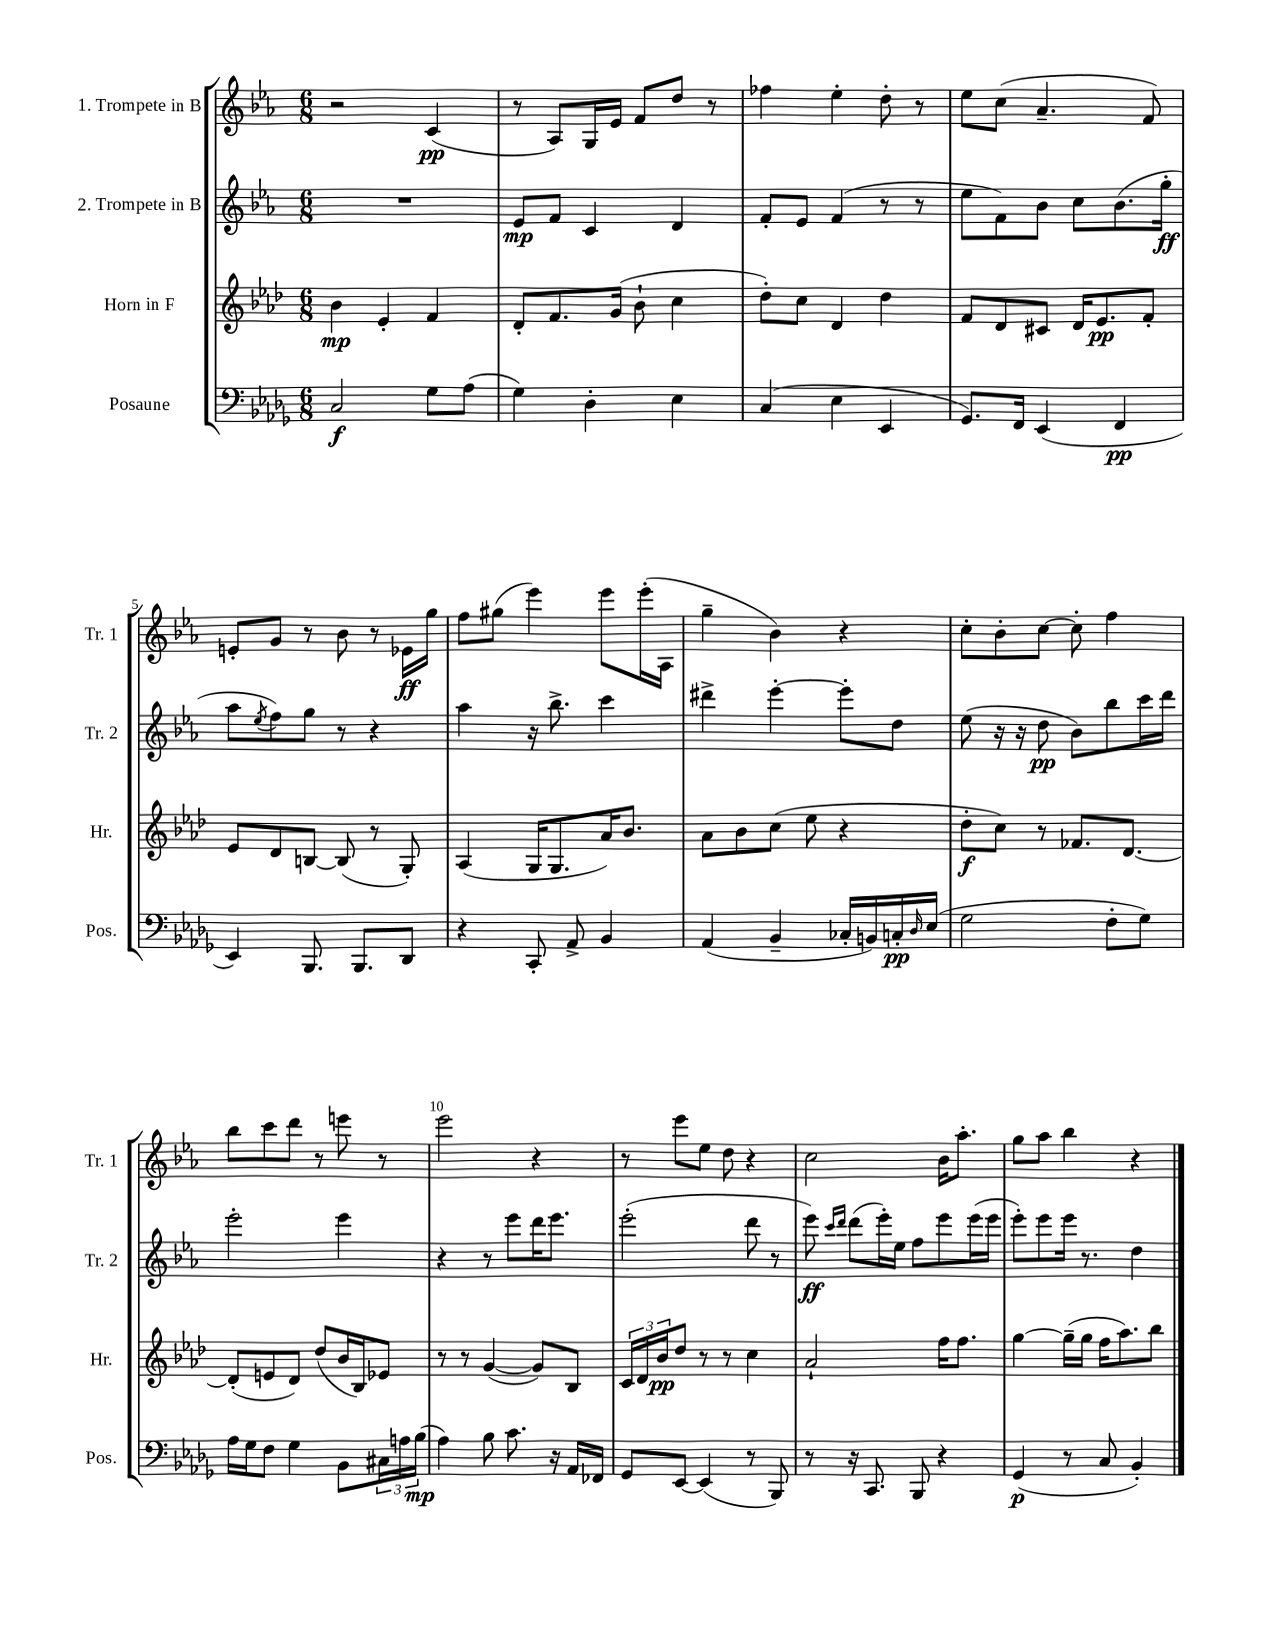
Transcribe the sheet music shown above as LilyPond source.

<<
\new StaffGroup <<
\new Staff = "s0" \with { instrumentName = "1. Trompete in B" shortInstrumentName = "Tr. 1" } {
    \clef treble \key ees \major \numericTimeSignature \time 6/8
    r2 c'4\pp( |
    r8 aes8) g16 ees'16 f'8 d''8 r8 |
    fes''4 ees''4-. d''8-. r8 |
    ees''8 c''8( aes'4.-- f'8) |
    e'8-. g'8 r8 bes'8 r8 ees'16\ff g''16 |
    f''8 gis''8( ees'''4) ees'''8 ees'''16-.( aes16 |
    g''4-- bes'4) r4 |
    c''8-. bes'8-. c''8~ c''8-. f''4 |
    bes''8 c'''8 d'''8 r8 e'''8 r8 |
    ees'''2 r4 |
    r8 ees'''8 ees''8 d''8 r4 |
    c''2 bes'16 aes''8.-. |
    g''8 aes''8 bes''4 r4 \bar "|." |
}
\new Staff = "s1" \with { instrumentName = "2. Trompete in B" shortInstrumentName = "Tr. 2" } {
    \clef treble \key ees \major \numericTimeSignature \time 6/8
    R2. |
    ees'8\mp f'8 c'4 d'4 |
    f'8-. ees'8 f'4( r8 r8 |
    ees''8 f'8) bes'8 c''8 bes'8.( g''16-.\ff |
    aes''8 \acciaccatura { ees''8 } f''8) g''8 r8 r4 |
    aes''4 r16 bes''8.-> c'''4 |
    dis'''4-> ees'''4~-. ees'''8-. d''8 |
    ees''8( r16 r16 d''8\pp bes'8) bes''8 c'''16 d'''16 |
    ees'''2-. ees'''4 |
    r4 r8 ees'''8 d'''16 ees'''8. |
    ees'''2-.( d'''8 r8 |
    ees'''8\ff) \grace { c'''16 d'''16 } d'''8( ees'''16-.) ees''16 f''8 ees'''8 ees'''16( ees'''16 |
    ees'''8-.) ees'''8 ees'''16 r8. d''4 \bar "|." |
}
\new Staff = "s2" \with { instrumentName = "Horn in F" shortInstrumentName = "Hr." } {
    \clef treble \key aes \major \numericTimeSignature \time 6/8
    bes'4\mp ees'4-. f'4 |
    des'8-. f'8. g'16( bes'8-! c''4 |
    des''8-.) c''8 des'4 des''4 |
    f'8 des'8 cis'8 des'16 ees'8.\pp f'8-. |
    ees'8 des'8 b8~ b8( r8 g8-.) |
    aes4( g16 g8. aes'16) bes'8. |
    aes'8 bes'8 c''8( ees''8 r4 |
    des''8-.\f c''8) r8 fes'8. des'8.~ |
    des'8-.( e'8 des'8) des''8( bes'16 bes16) ees'8 |
    r8 r8 g'4~( g'8) bes8 |
    \tuplet 3/2 { c'16 des'16 bes'16\pp } des''8 r8 r8 c''4 |
    aes'2-! f''16 f''8. |
    g''4~ g''16--( g''16 f''16 aes''8.) bes''8 \bar "|." |
}
\new Staff = "s3" \with { instrumentName = "Posaune" shortInstrumentName = "Pos." } {
    \clef bass \key des \major \numericTimeSignature \time 6/8
    c2\f ges8 aes8( |
    ges4) des4-. ees4 |
    c4( ees4 ees,4 |
    ges,8.) f,16 ees,4( f,4\pp |
    ees,4) bes,,8. bes,,8. des,8 |
    r4 c,8-. aes,8-> bes,4 |
    aes,4( bes,4-- ces16-. b,16) c16-.\pp \grace { des16 } ees16( |
    ges2 f8-. ges8) |
    aes16 ges16 f8 ges4 bes,8 \tuplet 3/2 { cis16 a16 bes16\mp( } |
    aes4) bes8 c'8. r16 aes,16 fes,16 |
    ges,8 ees,8~ ees,4( r8 bes,,8) |
    r8 r16 c,8. bes,,8 r4 |
    ges,4\p( r8 c8 bes,4-.) \bar "|." |
}
>>
>>
\layout { \context { \Score \override BarNumber.break-visibility = ##(#f #t #t) barNumberVisibility = #(every-nth-bar-number-visible 5) } }
